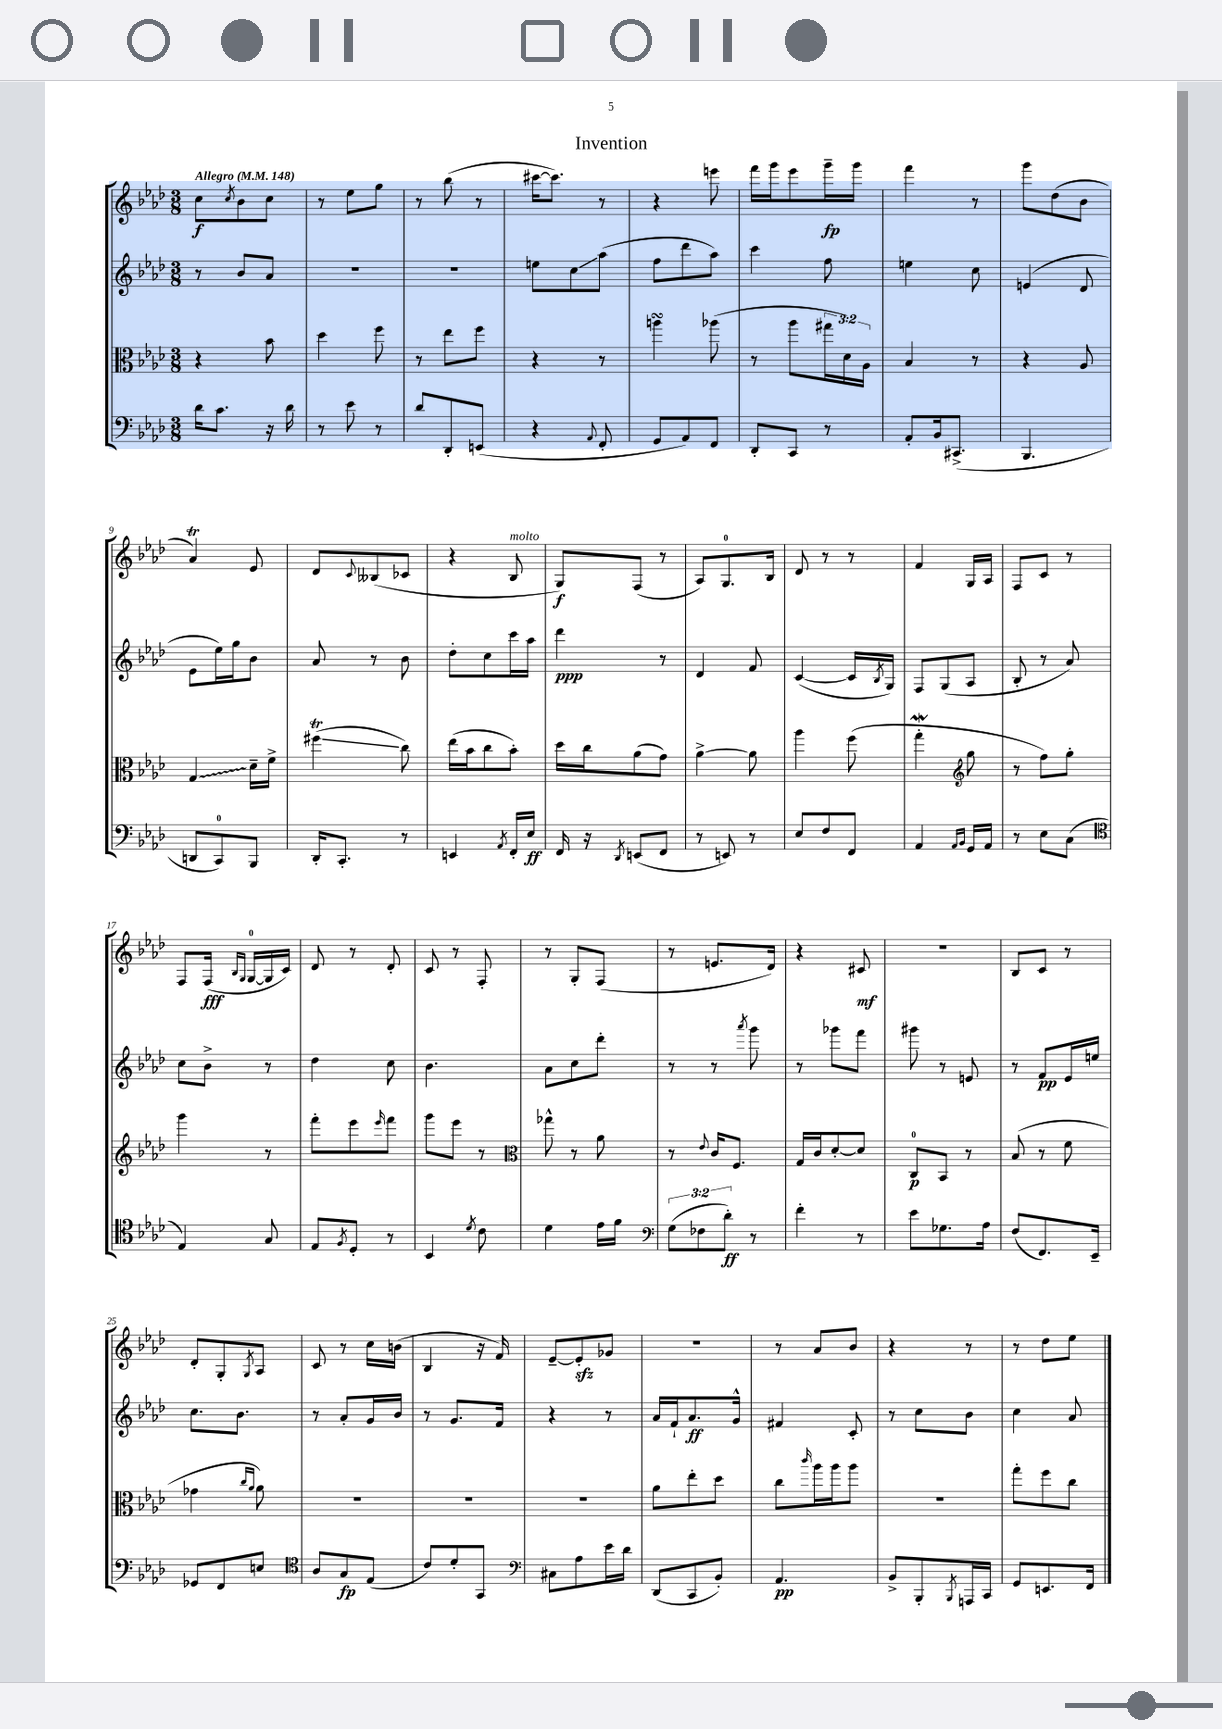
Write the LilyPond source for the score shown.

\header { title = "Invention" }
<<
\new StaffGroup <<
\new Staff = "s0" {
    \clef treble \key aes \major \numericTimeSignature \time 3/8 \tempo "Allegro" 4 = 148
    c''8\f \acciaccatura { c''8 } bes'8 c''8 |
    r8 ees''8 g''8 |
    r8 bes''8( r8 |
    cis'''16~ cis'''8.) r8 |
    r4 e'''8 |
    f'''16 g'''16 ees'''8 g'''16--\fp g'''16 |
    f'''4 r8 |
    g'''8 des''8( bes'8 |
    aes'4\trill) ees'8 |
    des'8 \appoggiatura { c'8 } beses8( ces'8 |
    r4 bes8^\markup { \italic "molto" } |
    g8\f) f8( r8 |
    aes8) g8.-0 bes16 |
    des'8 r8 r8 |
    f'4 g16 aes16 |
    f8 c'8 r8 |
    f8 f16\fff( \grace { bes16 g16 } g16-0~ g16 c'16) |
    des'8 r8 des'8-. |
    c'8 r8 f8-. |
    r8 g8-. f8( |
    r8 e'8. des'16) |
    r4 cis'8\mf |
    R4. |
    bes8 c'8 r8 |
    des'8-. g8-. \acciaccatura { g8 } aes8 |
    c'8 r8 c''16 b'16( |
    bes4 r16 f'16) |
    ees'8~-- ees'8-.\sfz ges'8 |
    R4. |
    r8 aes'8 bes'8 |
    r4 r8 |
    r8 des''8 ees''8 \bar "|." |
}
\new Staff = "s1" {
    \clef treble \key aes \major \numericTimeSignature \time 3/8
    r8 bes'8 aes'8 |
    R4. |
    R4. |
    e''8 c''8\glissando aes''8( |
    f''8 des'''8 aes''8) |
    c'''4 f''8 |
    e''4 c''8 |
    e'4( des'8 |
    ees'8 ees''16) g''16 bes'8 |
    aes'8 r8 bes'8 |
    des''8-. c''8 c'''16 aes''16 |
    des'''4\ppp r8 |
    des'4 f'8 |
    c'4~( c'16 \acciaccatura { bes8 } g16) |
    f8 g8( aes8 |
    bes8-. r8 aes'8) |
    c''8 bes'8-> r8 |
    des''4 c''8 |
    bes'4. |
    aes'8 c''8 des'''8-. |
    r8 r8 \acciaccatura { aes'''8 } g'''8 |
    r8 ges'''8 f'''8 |
    gis'''8 r8 e'8 |
    r8 f'8\pp ees'16 e''16 |
    c''8. bes'8. |
    r8 aes'8-. g'16 bes'16 |
    r8 g'8. f'16 |
    r4 r8 |
    aes'16 f'16-! aes'8.\ff g'16-^ |
    fis'4 c'8-. |
    r8 c''8 bes'8 |
    c''4 aes'8 \bar "|." |
}
\new Staff = "s2" {
    \clef alto \key aes \major \numericTimeSignature \time 3/8 \override Staff.TupletNumber.text = #tuplet-number::calc-fraction-text
    r4 bes'8 |
    des''4 f''8 |
    r8 ees''8 f''8 |
    r4 r8 |
    a''4\turn aes''8( |
    r8 aes''8 \tuplet 3/2 { gis''16 des'16) aes16 } |
    bes4 r8 |
    r4 aes8 |
    \once \override Glissando.style = #'zigzag g4\glissando des'16-- f'16-> |
    fis''4\trill\glissando( c''8) |
    ees''16( bes'16 c''8 bes'8-.) |
    des''16 c''16 aes'8( g'8) |
    aes'4~-> aes'8 |
    aes''4 f''8( |
    g''4-.\mordent \clef treble g''8 |
    r8 f''8) g''8-. |
    g'''4 r8 |
    f'''8-. ees'''8 \grace { ees'''16 } f'''8 |
    g'''8 ees'''8 r8 |
    \clef alto ges''8-^ r8 aes'8 |
    r8 \appoggiatura { ees'8 } c'16 f8. |
    g16 c'16 des'8~-. des'8 |
    c8-0\p bes,8 r8 |
    bes8( r8 f'8 |
    ges'4 \grace { c''16 aes'16 } aes'8) |
    R4. |
    R4. |
    R4. |
    aes'8 ees''8-. des''8 |
    c''8 \grace { c'''16 } aes''16 aes''16 aes''8 |
    R4. |
    g''8-. f''8 c''8 \bar "|." |
}
\new Staff = "s3" {
    \clef bass \key aes \major \numericTimeSignature \time 3/8 \override Staff.TupletNumber.text = #tuplet-number::calc-fraction-text
    des'16 c'8. r16 des'16 |
    r8 ees'8 r8 |
    des'8 des,8-. e,8( |
    r4 \appoggiatura { aes,8 } f,8-. |
    g,8 aes,8) f,8 |
    des,8-. c,8 r8 |
    aes,8-. bes,16 cis,8.->( |
    bes,,4. |
    d,8 c,8-0) bes,,8 |
    des,16-. c,8.-. r8 |
    e,4 \acciaccatura { aes,8 } f,16-. ees16\ff |
    f,16 r16 \acciaccatura { des,8 } e,8( f,8 |
    r8 e,8) r8 |
    ees8 f8 f,8 |
    aes,4 \grace { aes,16 bes,16 } g,16 aes,16 |
    r8 ees8 c8( |
    \clef tenor ees4) g8 |
    ees8 \acciaccatura { f8 } des8-. r8 |
    bes,4 \acciaccatura { des'8 } c'8 |
    des'4 ees'16 f'16 |
    \clef bass \tuplet 3/2 { g8( fes8 des'8-.\ff) } r8 |
    f'4-. r8 |
    ees'8 ges8. aes16 |
    f8( f,8.) ees,16-- |
    ges,8 f,8 e8 |
    \clef tenor aes8 g8\fp ees8( |
    c'8) des'8-. g,8 |
    \clef bass cis8 aes8 ees'16 des'16 |
    des,8( c,8 bes,8-.) |
    aes,4.\pp |
    bes,8-> bes,,8-. \acciaccatura { bes,,8 } a,,16 c,16 |
    g,8 e,8. f,16 \bar "|." |
}
>>
>>
